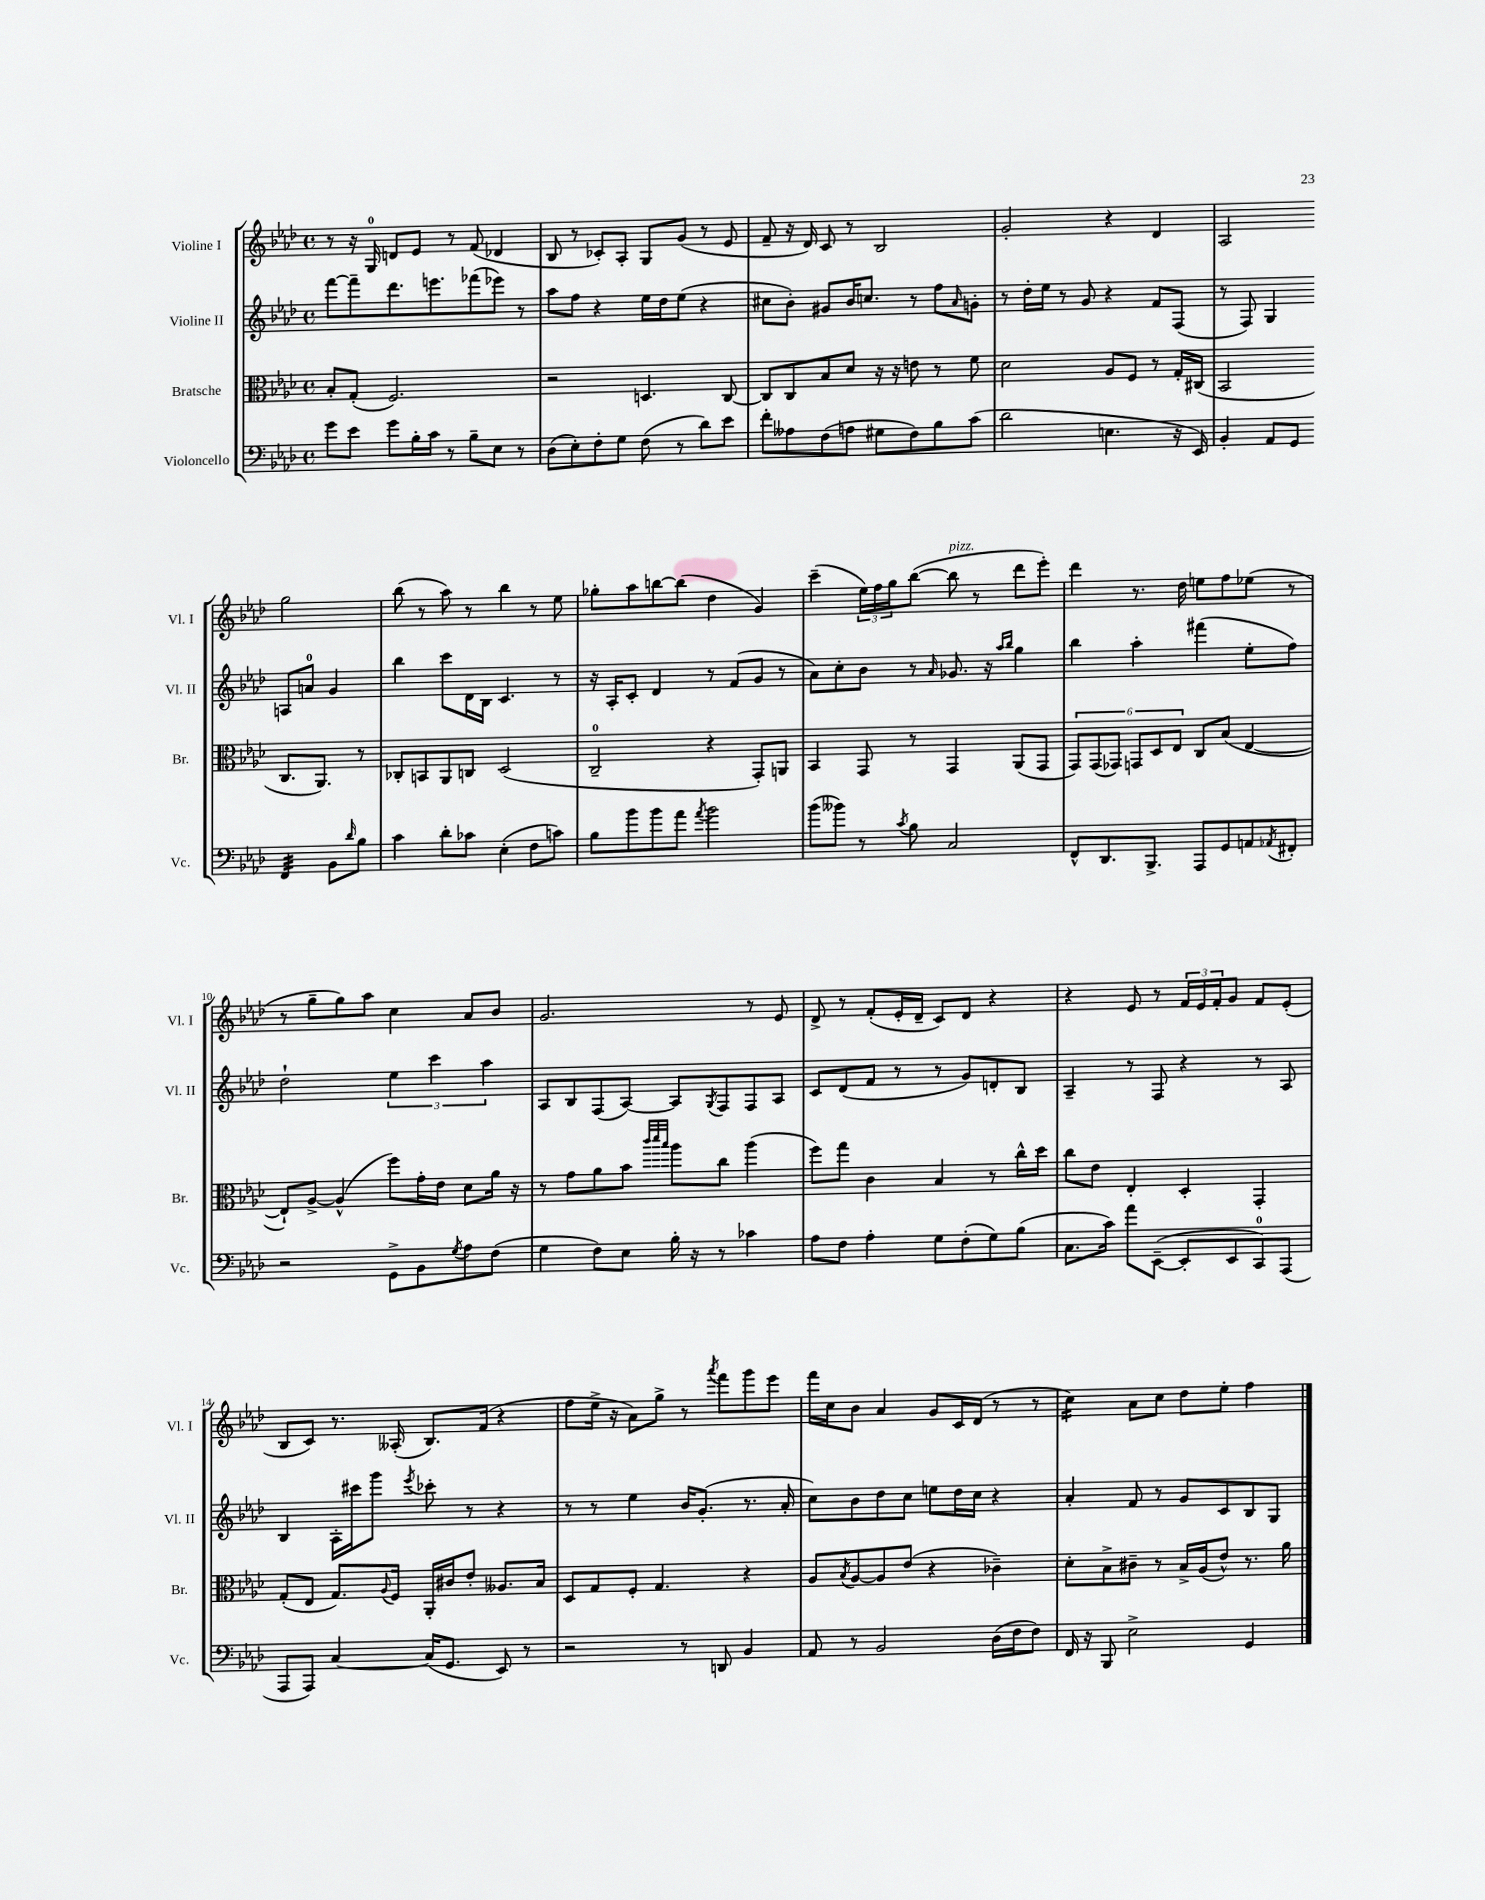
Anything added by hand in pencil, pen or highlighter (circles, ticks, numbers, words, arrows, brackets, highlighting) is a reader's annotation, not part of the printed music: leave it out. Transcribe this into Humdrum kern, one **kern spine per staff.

**kern	**kern	**kern	**kern
*staff4	*staff3	*staff2	*staff1
*clefF4	*clefC3	*clefG2	*clefG2
*k[b-e-a-d-]	*k[b-e-a-d-]	*k[b-e-a-d-]	*k[b-e-a-d-]
*M4/4	*M4/4	*M4/4	*M4/4
*met(c)	*met(c)	*met(c)	*met(c)
8g\L	8B-'/L	[8fff\L	8r
8e-\J	(8G'/J	8fff~\]	16r
.	.	.	16G/
8g\L	2.F/)	8.ddd-\	8d/L
16B-'\L	.	.	8e-/J
16c\JJ	.	8.eee\	.
8r	.	.	8r
8B-~\L	.	(8fff-\	(8f/
8E-\J	.	8eee-\J)	4d-/
8r	.	8r	.
=	=	=	=
(8D-\L	2r	8aa-\L	8B-/
8E-'\)	.	8ff\J	8r
8F'\	.	4r	8c-'/L)
8G\J	.	.	8A-'/J
(8F\	4.D/	16ee-\LL	8G/L
.	.	16dd-\J	.
8r	.	(8ee-\J	(8g/J
8d-\L)	.	4r	8r
8e-\J	[8C/	.	8e-/
=	=	=	=
8f'\L	8C/]L	8cc#\L	8f~/
8A--\	8C/	8b-'\J)	16r
.	.	.	16d-/)
(8F\	8B-/	8g#/L	8c/
8A\J	8d-/J	16b-/K	8r
.	.	8.cc/J	.
8G#\L	16r	.	2B-/
.	16r	.	.
8F\)	8e\	8r	.
8B-\	8r	8ff\L	.
.	.	16qqa-/	.
(8c\J	8f\	8g'\J	.
=	=	=	=
2d-\	2d-\	8r	2g'/
.	.	16dd-'\LL	.
.	.	16ee-\JJ	.
.	.	8r	.
.	.	8g/	.
4.E\	8A-/L	4r	4r
.	8F/J	.	.
.	8r	8f/L	4d-/
16r	16G'/LL	(8F/J	.
16EE-/)	(16C#/JJ	.	.
=	=	=	=
4BB-'/	2BB-/	8r	2A-/
.	.	8F/)	.
8AA-/L	.	4G/	.
8GG/J	.	.	.
4FF/	8.C/L	8A/L	2gg\
.	.	8a/J	.
.	8.AA-/J)	.	.
8BB-\L	.	4g/	.
16qqd-/	.	.	.
8B-\J	8r	.	.
=	=	=	=
4c\	8C-'/L	4bb-\	(8bb-\
.	8BB/	.	8r
8d-'\L	8AA-/	8ccc\L	8aa-\)
8c-\J	8C/J	16d-\L	8r
.	.	16B-\JJ	.
(4E-'\	(2D-/	4.c/	4bb-\
8F\L	.	.	8r
8c\J)	.	8r	8ee-\
=	=	=	=
8B-\L	2C~/	16r	8gg-'\L
.	.	16A-'/LK	.
8b-\	.	8c'/J	8aa-\
8b-\	.	4d-/	[8bb\
8a-\J	.	.	(8bb\]J
8qa-/	.	.	.
2b-\	4r	8r	4dd-\
.	.	(8f/L	.
.	8GG'/L)	8g/J	4g/)
.	8AA/J	8r	.
=	=	=	=
(8b-\L	4BB-/	8a-\L)	(4ccc~\
8b--\J)	.	8cc'\	.
8r	8GG/	8b-\J	24ee-\LL)
.	.	.	24ff\
.	.	.	24gg\J
8qc/	.	.	.
8B-\	8r	8r	([8bb-\J
.	.	16qqa-/	.
2C/	4GG/	8.g-/	8bb-\]
.	.	.	8r
.	.	16r	.
.	.	16qqaa-/LL	.
.	.	16qqbb-/JJ	.
.	(8AA-/L	4gg\	8ddd-\L
.	8GG/J	.	8eee-'\J)
=	=	=	=
8FF^^/L	12GG/L)	4bb-\	4ddd-\
.	(12GG/	.	.
8.DD-/	.	.	.
.	12GG-/J)	.	.
.	12GG/L	4aa-'\	8.r
8.BBB-^/J	.	.	.
.	12D-/	.	.
.	12E-/J	.	.
.	.	.	16dd-\
8AAA-/L	8C/L	(4fff#\	8ee\L
8GG/	(8B-/J	.	8ff\
8AA/	[4E-/	8ee-'\L	(8ee-\J
8qAA-/	.	.	.
8FF#'/J	.	8ff\J)	8r
=	=	=	=
2r	8E-`/]L)	2dd-`\	8r
.	[8A-^/J	.	8gg~\L
.	(4A-^^/]	.	8gg\)
.	.	.	8aa-\J
8GG^\L	8ff\L)	6ee-\	4cc\
8BB-\	16g'\L	.	.
.	.	6ccc\	.
.	16e-\JJ	.	.
8qG/	.	.	.
8A-\	8d-\L	.	8a-/L
.	.	6aa-\	.
(8F\J	16a-\Jk	.	8b-/J
.	16r	.	.
=	=	=	=
4G\	8r	8A-/L	2.g/
.	8g\L	8B-/	.
8F\L)	8a-\	(8F/	.
8E-\J	8b-\J	[8A-/J)	.
.	32qqccc/LLL	.	.
.	32qqddd-/	.	.
.	32qqbb-/JJJ	.	.
16B-'\	8aa-\L	8A-/]L	.
16r	.	.	.
.	.	8qG/	.
8r	8cc\J	8F/	.
4c-\	(4aa-\	8F/	8r
.	.	8A-/J	8e-/
=	=	=	=
8A-\L	8ff\L)	8c/L	8d-^/
8F\J	8gg\J	(8d-/	8r
4A-'\	4c\	8f/J	(8f'/L
.	.	8r	16e-'/L
.	.	.	16d-~/JJ
8G\L	4B-/	8r	8c/L)
(8F'\	.	8g/L)	8d-/J
8G\)	8r	8d'/	4r
(8B-\J	16cc^^\LL	8B-/J	.
.	16dd-\JJ	.	.
=	=	=	=
8.C\L	8cc\L	4A-~/	4r
.	8e-\J	.	.
16c\Jk)	.	.	.
8a-\L	4E-'/	8r	8e-/
([8EE-~\J	.	8F/	8r
8EE-'/]L	4D-'/	4r	24f/LL
.	.	.	24e-/
.	.	.	24f'/J
8EE-/	.	.	8g/J
8CC/)	4GG'/	8r	8f/L
(8AAA-/J	.	8A-/	(8e-'/J
=	=	=	=
8AAA-/L	(8G'/L	4B-/	8B-/L
8AAA-/J)	8E-/J	.	8c/J)
[4C/	8.G/L)	16A-'\LL	8.r
.	.	16ccc#\J	.
.	.	8ggg\J	.
.	8qqA-/	.	.
.	16F/Jk	.	(16A--'/
.	.	8qeee-/	.
(16C/]LK	16AA-'/LL	8ccc-'\	8.B-/L)
8.GG/J	16c#/J	.	.
.	8e-'/J	8r	.
.	.	.	(16f/Jk
8EE-/)	8.A--/L	4r	4r
8r	.	.	.
.	16B-/Jk	.	.
=	=	=	=
2r	8D-/L	8r	8ff\L
.	8G/	8r	16ee-^\Jk
.	.	.	16r
.	8F'/J	4ee-\	8a-\L)
.	4.G/	.	8gg^\J
8r	.	16b-/LK	8r
.	.	(8.g'/J	.
.	.	.	8qaaa-/
8DD/	.	.	8fff\L
4BB-/	4r	8.r	8ggg\
.	.	.	8eee-\J
.	.	16a-'/	.
=	=	=	=
8AA-/	8A-/L	8cc\L)	16fff\LL
.	.	.	16cc\J
.	8qB-/	.	.
8r	[8A-/	8b-\	8b-\J
2BB-/	8A-/]	8dd-\	4a-/
.	(8e-/J	8cc\J	.
.	4r	8ee\L	8g/L
.	.	16dd-\L	16c/L
.	.	16cc\JJ	(16d-/JJ
(16D-\LL	4c-~\)	4r	8r
16F\J	.	.	.
8F\J)	.	.	8r
=	=	=	=
16FF/	8d-'\L	4a-'/	4cc\)
16r	.	.	.
8BBB-/	8B-^\	.	.
2E-^\	8c#~\J	8f/	8a-\L
.	8r	8r	8cc\J
.	16B-^/LL	8g/L	8dd-\L
.	(16A-/J	.	.
.	8e-^^/J)	8c/	8ee-'\J
4GG/	8.r	8B-/	4ff\
.	.	8G/J	.
.	16a-\	.	.
==	==	==	==
*-	*-	*-	*-
